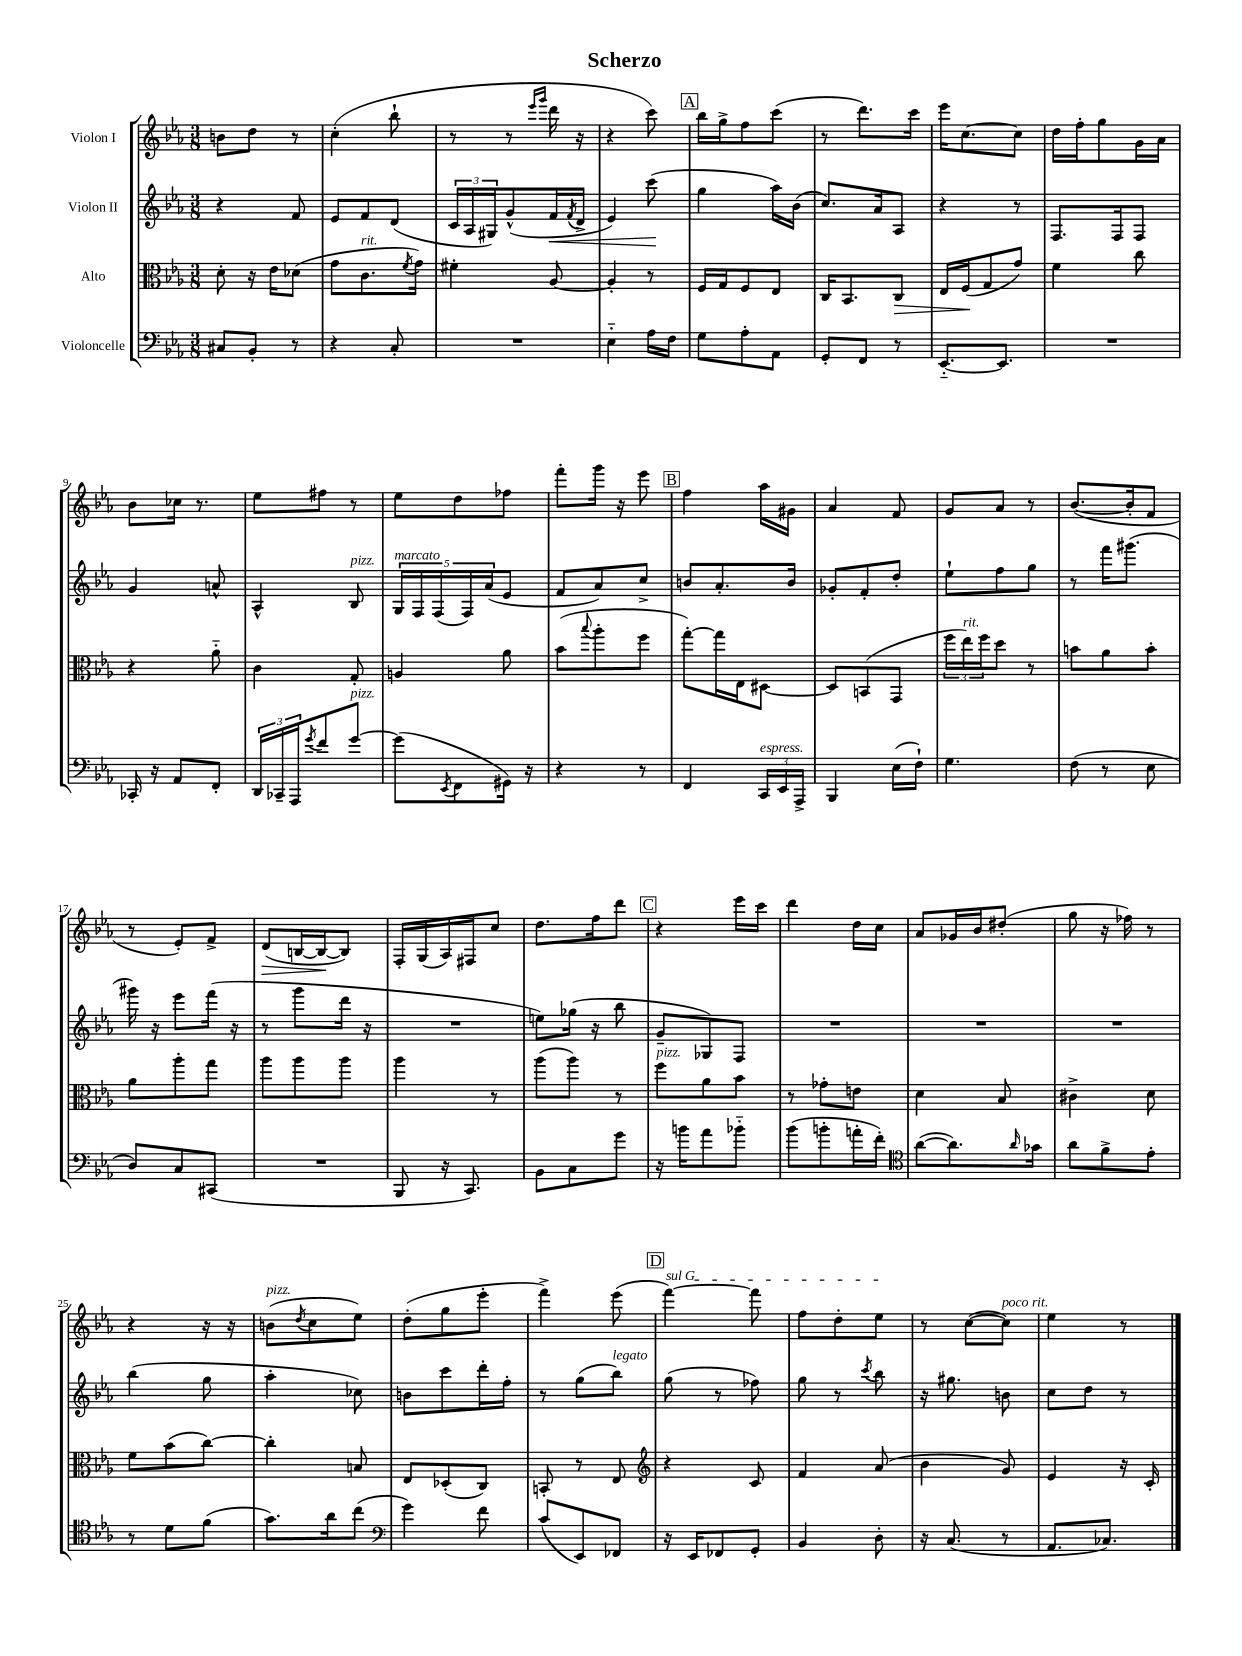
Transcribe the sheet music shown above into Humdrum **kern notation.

**kern	**kern	**kern	**kern
*staff4	*staff3	*staff2	*staff1
*clefF4	*clefC3	*clefG2	*clefG2
*k[b-e-a-]	*k[b-e-a-]	*k[b-e-a-]	*k[b-e-a-]
*M3/8	*M3/8	*M3/8	*M3/8
8C#	8d'	4r	8b
8BB-'	16r	.	8dd
.	16e-	.	.
8r	(8d-	8f	8r
=	=	=	=
4r	8g	8e-	(4cc'
.	8.c	8f	.
8C'	.	(8d	8bb-`
.	8qf	.	.
.	16g)	.	.
=	=	=	=
4.r	4f#'	24c	8r
.	.	24A-	.
.	.	24G#)	.
.	.	(8g^^	8r
.	.	.	16qqeee-
.	.	.	16qqggg
.	[8A-	16f	16ddd
.	.	8qf	.
.	.	16d^	16r
=	=	=	=
4E-'~	4A-']	4e-)	4r
16A-	8r	(8ccc	8ccc)
16F	.	.	.
=	=	=	=
8G	16F	4gg	16bb-
.	16G	.	16gg^
8A-'	8F	.	8ff
8AA-	8E-	16aa-)	(8ccc
.	.	(16b-	.
=	=	=	=
8GG'	16C	8.cc)	8r
.	8.BB-	.	.
8FF	.	.	8.ddd)
.	.	16a-	.
8r	8C	8A-	.
.	.	.	16ccc
=	=	=	=
[8.EE-'~	16E-	4r	16eee-
.	(16F	.	[8.cc
.	8G	.	.
8.EE-]	.	.	.
.	8g)	8r	8cc]
=	=	=	=
4.r	4f	8.F	16dd
.	.	.	16ff'
.	.	.	8gg
.	.	16F	.
.	8cc	8F	16g
.	.	.	16a-
=	=	=	=
16CC-'	4r	4g	8b-
16r	.	.	.
8AA-	.	.	16cc-
.	.	.	8.r
8FF'	8a-'~	8a^^	.
=	=	=	=
24DD	4c	4A-^^	8ee-
24CC-~	.	.	.
24AAA-	.	.	.
8qg	.	.	.
8f	.	.	8ff#
[8g	8G'	8B-	8r
=	=	=	=
(8g]	4A	20G	8ee-
.	.	20F	.
.	.	(20F	.
8qEE-	.	.	.
8FF	.	.	8dd
.	.	20F)	.
.	.	(20a-	.
16GG#)	8a-	8e-	8ff-
16r	.	.	.
=	=	=	=
4r	(8b-	8f	8fff'
.	8qqbb-	.	.
.	8aa-'	8a-)	16ggg
.	.	.	16r
8r	8ff	8cc^	8eee-
=	=	=	=
4FF	[8gg')	8b	4ff
.	16gg]	8.a-'	.
.	16E-	.	.
24CC	[8D#	.	16aa-
24EE-	.	.	.
.	.	16b	16g#
24AAA-^	.	.	.
=	=	=	=
4BBB-	8D#]	8g-'	4a-
.	(8BB	8f'	.
(16E-	8GG	8dd'	8f
16F`)	.	.	.
=	=	=	=
4.G	24ff	8ee-`	8g
.	24ee-)	.	.
.	24ff	.	.
.	8dd	8ff	8a-
.	8r	8gg	8r
=	=	=	=
(8F	8b	8r	([8.b-
8r	8a-	16fff	.
.	.	(8.ggg#	16b-']
8E-	8b'	.	8f
=	=	=	=
8D)	8a-	16ggg#)	8r
.	.	16r	.
8C	8aa-'	8eee-	8e-')
(8CC#	8gg	(16fff	8f^
.	.	16r	.
=	=	=	=
4.r	8aa-	8r	(8d
.	8aa-	8ggg	[16B
.	.	.	16B_
.	8aa-	16ddd	8B])
.	.	16r	.
=	=	=	=
8BBB-	4aa-	4.r	16F'
.	.	.	(16G
16r	.	.	16A-)
8.CC)	.	.	16F#
.	8r	.	8cc
=	=	=	=
8BB-	(8aa-	8ee)	8.dd
8C	8aa-)	(16gg-	.
.	.	16r	16ff
8g	8r	8bb-	8ddd
=	=	=	=
16r	8ff	8g~	4r
16b	.	.	.
8a-	8a-	8G-)	.
8b-'~	8b-	8F	16eee-
.	.	.	16ccc
=	=	=	=
(8b-	8r	4.r	4ddd
8b'	8g-'	.	.
16a'	8e	.	16dd
16f')	.	.	16cc
=	=	=	=
*clefC4	*	*	*
([8a-	4d	4.r	8a-
8.a-])	.	.	16g-
.	.	.	16b-
.	8B-	.	(8dd#'
16qqa-	.	.	.
16g-	.	.	.
=	=	=	=
8a-	4c#^	4.r	8gg
8f^	.	.	16r
.	.	.	16ff-)
8e-'	8d	.	8r
=	=	=	=
8r	8f	(4bb-	4r
8d	(8b-	.	.
(8f	[8cc)	8gg	16r
.	.	.	16r
=	=	=	=
8.g)	4cc']	4aa-'	(8b
.	.	.	8qdd
.	.	.	8cc
16a-	.	.	.
(8cc	8B	8cc-)	8ee-)
=	=	=	=
*clefF4	*	*	*
4g)	8E-	8b	(8dd'
.	(8D-'	8ccc	8gg
8f	8C)	16ddd'	8eee-'
.	.	16ff'	.
=	=	=	=
(8c	8BB'	8r	4fff^)
8EE-)	8r	(8gg	.
8FF-	8E-	8bb-)	(8eee-
=	=	=	=
*	*clefG2	*	*
16r	4r	(8gg	[4fff)
16EE-	.	.	.
8FF-	.	8r	.
8GG'	8c	8ff-)	8fff]
=	=	=	=
4BB-	4f	8gg	8ff
.	.	8r	8dd'
.	.	8qccc	.
8D'	(8a-	8bb-	8ee-
=	=	=	=
16r	4b-	16r	8r
(8.C	.	8.gg#	.
.	.	.	([8cc
8r	8g)	8b	8cc])
=	=	=	=
8.AA-	4e-	8cc	4ee-
.	.	8dd	.
8.C-)	.	.	.
.	16r	8r	8r
.	16c'	.	.
==	==	==	==
*-	*-	*-	*-
